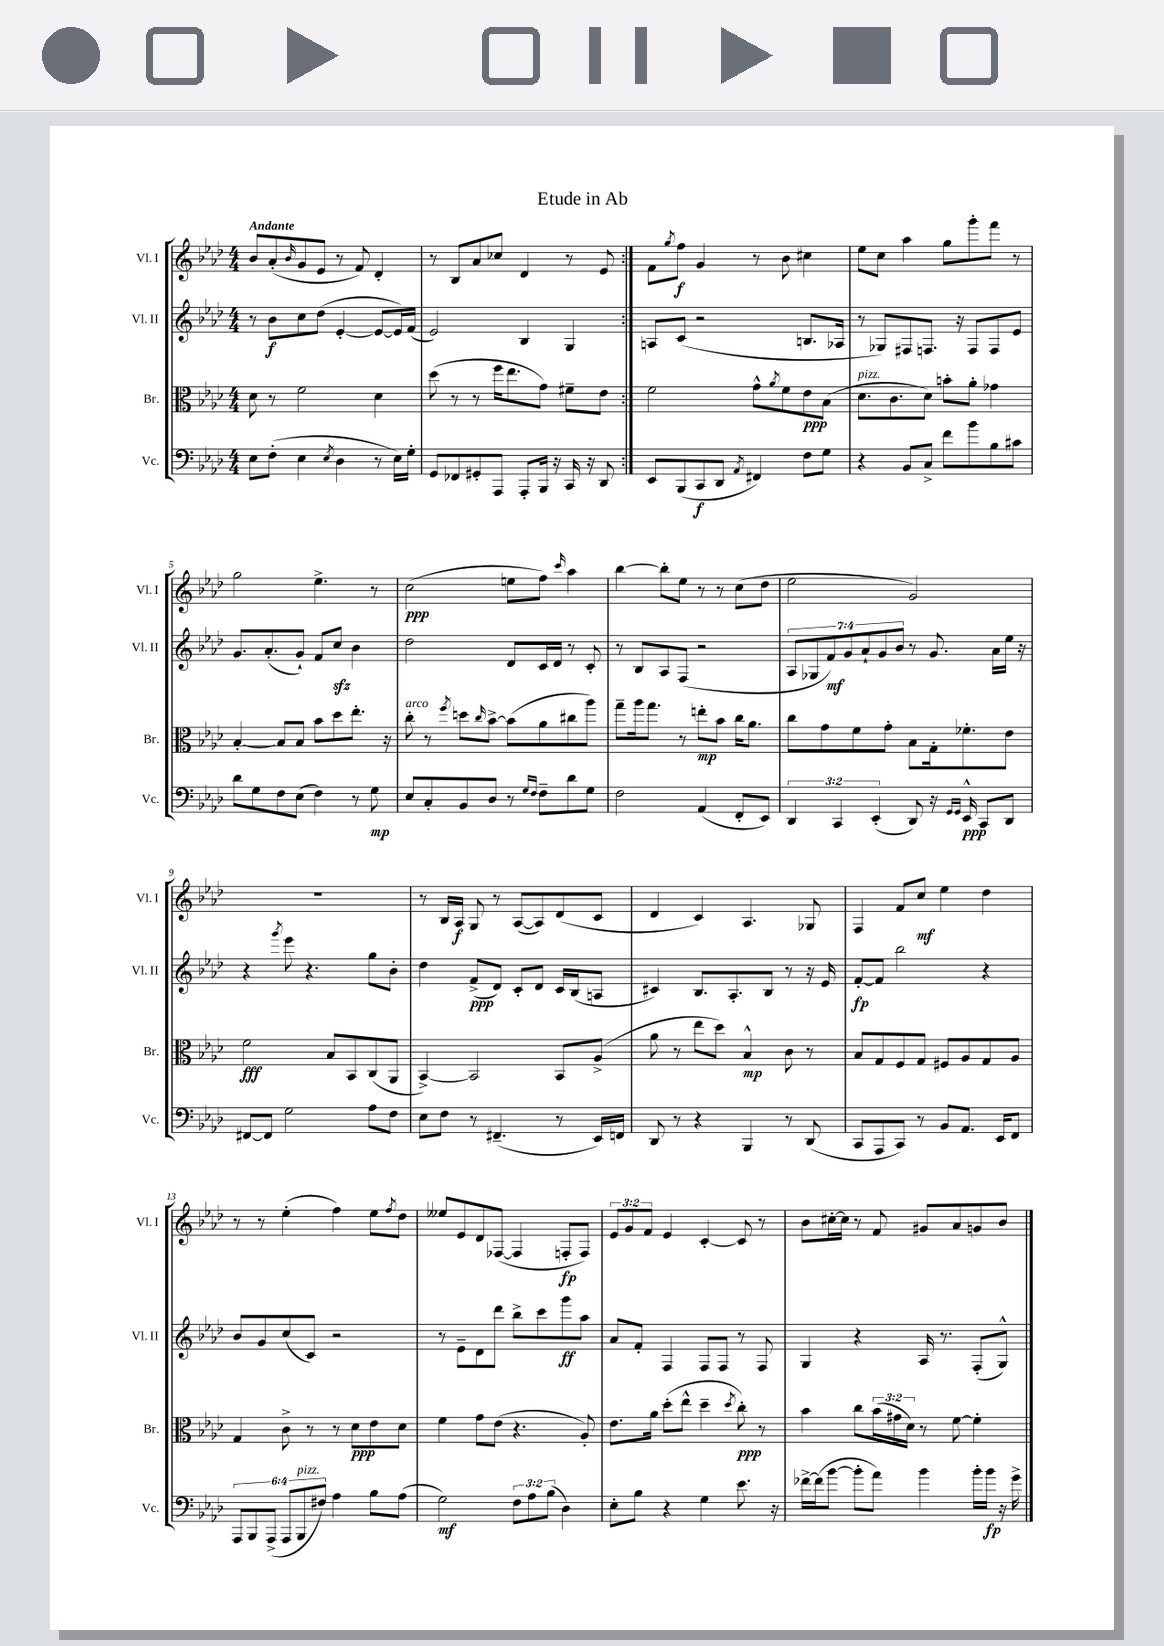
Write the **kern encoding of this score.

**kern	**kern	**kern	**kern
*staff4	*staff3	*staff2	*staff1
*clefF4	*clefC3	*clefG2	*clefG2
*k[b-e-a-d-]	*k[b-e-a-d-]	*k[b-e-a-d-]	*k[b-e-a-d-]
*M4/4	*M4/4	*M4/4	*M4/4
8E-	8d-	8r	8b-
(8F'	8r	8b-	(8a-'
.	.	.	16qqb-
4E-	2f	8cc	8g
.	.	(8dd-	8e-
8qE-	.	.	.
4D-	.	[4e-'	8r
.	.	.	8f)
8r	4d-	8e-_	4d-'
16E-)	.	16e-])	.
16G'	.	(16f	.
=	=	=	=
8GG	(8dd-	2e-)	8r
8FF-	8r	.	8B-
8GG#'	8r	.	8a-
8AAA-	16ff	.	8cc-
.	8.ee-	.	.
8AAA-'	.	4B-	4d-
16BBB-	8g)	.	.
16r	.	.	.
16CC	8f#~	4G	8r
16r	.	.	.
8DD-	8e-	.	8e-
=:|!	=:|!	=:|!	=:|!
8EE-	2f	8A	8f
.	.	.	8qgg
(8BBB-	.	(8c	8ff
8CC	.	2r	4g
8DD-	.	.	.
8qAA-	.	.	.
4FF#)	8g^^	.	8r
.	8qa-	.	.
.	8f	.	8b-
8F	8e-	8.B	4cc#
8G	(8B-	.	.
.	.	16A-	.
=	=	=	=
4r	8.d-	8r	8ee-
.	.	8G-)	8cc
.	8.c	.	.
8BB-	.	8F#	4aa-
8C^	8d-)	8.F	.
8f	8b'	.	8gg
.	.	16r	.
8b-	8a-'	8F	8ggg'
8B-	4g-	8F	8fff
8c#	.	8e-	8r
=	=	=	=
8d-	[4B-'	8.g	2gg
8G	.	.	.
.	.	(8.a-'	.
8F	8B-]	.	.
(8E-	8B-	8g`)	.
4F)	8b-	8f	4.ee-^
.	8dd-	8cc	.
8r	8.ee-'	4b-	.
8G	.	.	8r
.	16r	.	.
=	=	=	=
8E-	8cc'	2dd-	(2cc
8C'	8r	.	.
.	8qff	.	.
8BB-	8dd	.	.
.	16qqcc	.	.
8D-	[8b-^	.	.
8r	(8b-]	8d-	8ee
16qqG	.	.	.
16qqF	.	.	.
8F~	8a-	16c	8ff)
.	.	16d-	.
.	.	.	16qqccc
8d-	8cc#	8r	4aa-
8G	8aa-)	8c'	.
=	=	=	=
2F	8gg~	8r	[4bb-
.	16aa-	8B-	.
.	8.gg	.	.
.	.	8A-	8bb-']
.	8r	(8F	8ee-
(4AA-	8ee'	2r	8r
.	8b-	.	8r
8FF'	16cc	.	(8cc
.	8.a-	.	.
8EE-)	.	.	8dd-
=	=	=	=
6DD-	8cc	14A-	2ee-
.	.	14G-	.
.	8g	.	.
.	.	14f)	.
6CC	.	.	.
.	.	14g	.
.	8f	.	.
.	.	14a-`	.
(6EE-'	.	.	.
.	.	14g	.
.	8g'	.	.
.	.	14b-	.
8DD-)	8B-	8r	2g)
16r	16G'	8.g	.
16qqGG	.	.	.
16qqGG	.	.	.
16EE-^^	8.f-'	.	.
8CC	.	.	.
.	.	16a-	.
8DD-	8e-	16ee-	.
.	.	16r	.
=	=	=	=
[8FF#	2f	4r	1r
8FF#]	.	.	.
.	.	8qggg	.
2G	.	8eee-	.
.	.	4.r	.
.	8B-	.	.
.	8BB-	.	.
8A-	(8C	8gg	.
8F	8AA-	8b-'	.
=	=	=	=
8E-	[4BB-^)	4dd-	8r
8F	.	.	16B-
.	.	.	16A-
8r	2BB-]	(8f^	8G
(4.FF#~	.	8d-)	8r
.	.	8c'	([8A-
.	.	8d-	8A-])
8r	8BB-	16c	(8d-
.	.	(16B-	.
16EE-)	(8A-^	8A	8c
16FF	.	.	.
=	=	=	=
8DD-	8a-	4c#)	4d-
8r	8r	.	.
4r	8ee-	8.B-	4c)
.	8dd-)	.	.
.	.	8.A-'	.
4BBB-	4B-^^	.	4.A-
.	.	8B-	.
8r	8c	8r	.
(8DD-	8r	16r	8G-
.	.	16e-	.
=	=	=	=
8CC	8B-	[8f'	4F
8AAA-	8G	8f]	.
8CC)	8F	2bb-	8f
8r	8G	.	8cc
8BB-	8F#	.	4ee-
8.AA-	8A-	.	.
.	8G	4r	4dd-
16EE-	.	.	.
8FF	8A-	.	.
=	=	=	=
12AAA-	4G	8b-	8r
12BBB-	.	.	.
.	.	8g	8r
(12AAA-^	.	.	.
12AAA-	8c^	(8cc	(4ee-'
12BBB-	.	.	.
.	8r	8c)	.
12F#)	.	.	.
4A-	8r	2r	4ff)
.	8d-	.	.
8B-	8e-	.	8ee-
.	.	.	8qff
(8A-	8d-	.	8dd-
=	=	=	=
2G)	4f	8r	8ee--
.	.	8e-~	8e-
.	8g	8d-	8d-
.	(8e-	8ddd-	([8F-
12F	4.r	8bb-^	4F-]
12A-	.	.	.
.	.	8ccc	.
(12B-	.	.	.
4D-)	.	8ggg	8F'
.	8A-')	8aa-	8F)
=	=	=	=
8E-'	8.e-	8a-	12e-
.	.	.	12g
8B-	.	8f'	.
.	.	.	12f
.	16a-	.	.
4r	(8dd-'	4F	4e-
.	8ee-^^	.	.
4G	4dd-~	8F	[4c'
.	.	8F	.
.	8qdd-	.	.
8.e-	8cc')	8r	8c]
.	8r	8F	8r
16r	.	.	.
=	=	=	=
[16f-^	4b-	4G	8b-
(16f-]	.	.	.
[8b-	.	.	[16cc#'
.	.	.	16cc#]
8b-']	8cc	4r	8r
8a-)	(24b-	.	8f
.	24g#	.	.
.	24d-)	.	.
4b-	8r	16A-	8g#
.	.	8.r	.
.	[8f	.	8a-
16b-'	4f']	(8F'	8g
16b-	.	.	.
16r	.	8G^^)	8b-
16g^	.	.	.
==	==	==	==
*-	*-	*-	*-
